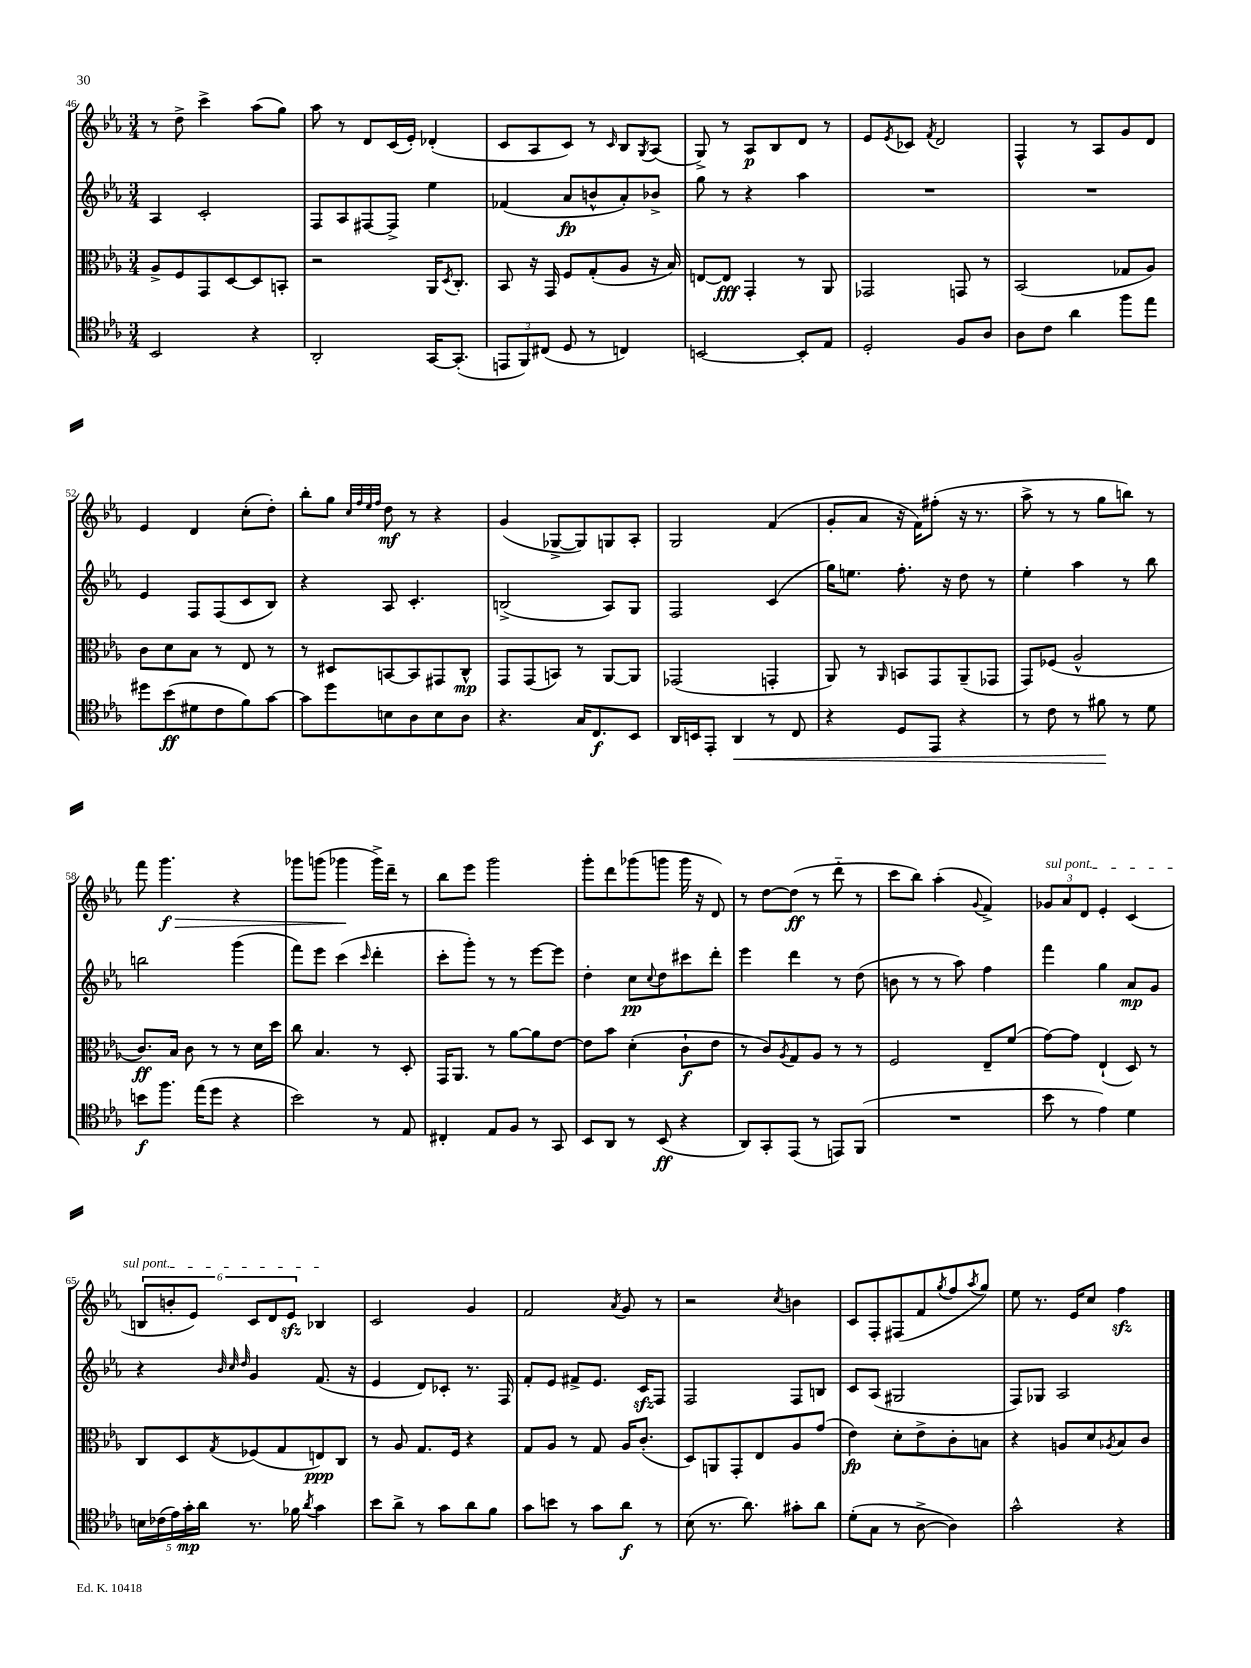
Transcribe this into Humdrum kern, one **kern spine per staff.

**kern	**kern	**kern	**kern
*staff4	*staff3	*staff2	*staff1
*clefC4	*clefC3	*clefG2	*clefG2
*k[b-e-a-]	*k[b-e-a-]	*k[b-e-a-]	*k[b-e-a-]
*M3/4	*M3/4	*M3/4	*M3/4
2BB-	8A-^	4A-	8r
.	8F	.	8dd^
.	8GG	2c'	4ccc^
.	[8D	.	.
4r	8D]	.	(8aa-
.	8BB'	.	8gg)
=	=	=	=
2AA-'	2r	8F	8aa-
.	.	8A-	8r
.	.	[8F#	8d
.	.	8F#^]	(16c
.	.	.	16e-')
[16GG	16AA-	4ee-	(4d-'
.	8qD	.	.
(8.GG']	8.C'	.	.
=	=	=	=
12EE	8BB-	(4f-	8c
12FF)	.	.	.
.	16r	.	8A-
(12C#	.	.	.
.	16GG	.	.
8D	8F	8a-	8c)
8r	(8G'	8b^^	8r
.	.	.	16qqc
4C)	8A-	8a-')	8B-
.	.	.	8qG
.	16r	8b-^	(8A-
.	16B-)	.	.
=	=	=	=
[2BB	[8E	8gg	8G^)
.	8E]	8r	8r
.	4GG'	4r	8A-
.	.	.	8B-
8BB']	8r	4aa-	8d
8E-	8AA-	.	8r
=	=	=	=
2D'	2GG-	2.r	8e-
.	.	.	8qe-
.	.	.	8c-
.	.	.	8qf
.	.	.	2d
8F	8GG	.	.
8A-	8r	.	.
=	=	=	=
8A-	(2BB-	2.r	4F^^
8c	.	.	.
4a-	.	.	8r
.	.	.	8A-
8ff	8G-	.	8g
8ee-	8A-)	.	8d
=	=	=	=
8dd#	8c	4e-	4e-
(8b-	8d	.	.
8d#	8B-	8F	4d
8c	8r	(8F	.
8f)	8E-	8c	(8cc'
[8g	8r	8B-)	8dd')
=	=	=	=
8g]	8r	4r	8bb-'
8dd	8D#	.	8gg
.	.	.	32qqcc
.	.	.	32qqff
.	.	.	32qqee-
.	.	.	32qqff
8B	[8BB	8A-	8dd
8A-	8BB]	4.c'	8r
8B	8GG#	.	4r
8A-	8C^^	.	.
=	=	=	=
4.r	8GG	(2B^	(4g
.	(8GG	.	.
.	8BB)	.	[8G-^
16G	8r	.	8G-])
8.C	.	.	.
.	[8AA-	8A-)	8G
8BB-	8AA-]	8G	8A-'
=	=	=	=
16AA-	(2GG-	2F	2G
16BB	.	.	.
8EE-'	.	.	.
4AA-	.	.	.
8r	4GG'	(4c	(4f
8C	.	.	.
=	=	=	=
4r	8AA-)	16gg)	8g'
.	.	8.ee	.
.	8r	.	8a-
.	16qqAA-	.	.
8D	8BB	8.ff'	16r
.	.	.	16f)
8EE-	8GG	.	(8ff#'
.	.	16r	.
4r	(8AA-~	8dd	16r
.	.	.	8.r
.	8GG-	8r	.
=	=	=	=
8r	8GG)	4ee-'	8aa-^
8c	(8F-	.	8r
8r	2A-^^	4aa-	8r
8f#	.	.	8gg
8r	.	8r	8bb)
8d	.	8bb-	8r
=	=	=	=
8b	8.c)	2bb	8fff
8.ff	.	.	4.ggg
.	16B-	.	.
.	8c	.	.
(16ee-	.	.	.
8dd	8r	.	.
4r	8r	(4ggg	4r
.	16d	.	.
.	16dd	.	.
=	=	=	=
2b-)	8cc	8fff)	8ggg-
.	4.B-	8eee-	(8ggg
.	.	(4ccc	4ggg-
.	.	16qqccc	.
8r	8r	4ddd'	16ggg-^)
.	.	.	16ddd~
8E-	8D'	.	8r
=	=	=	=
4C#'	16GG	8ccc'	8bb-
.	8.AA-	.	.
.	.	8ggg')	8eee-
8E-	8r	8r	2ggg
8F	[8a-	8r	.
8r	8a-]	[8eee-	.
8GG	[8e-	8eee-]	.
=	=	=	=
8BB-	8e-]	4dd'	8ggg'
8AA-	8b-	.	8ddd
8r	(4d'	8cc	(8ggg-
.	.	8qqcc	.
(8BB-	.	8dd	8ggg
4r	8c`	8ccc#	16ggg
.	.	.	16r
.	8e-	8ddd'	8d)
=	=	=	=
8AA-)	8r	4eee-	8r
8GG'	8c)	.	[8dd
.	8qA-	.	.
(8EE-	8G	4ddd	(8dd]
8r	8A-	.	8r
8EE)	8r	8r	8ddd'~
(8FF	8r	(8dd	8r
=	=	=	=
2.r	2F	8b	8ccc
.	.	8r	8bb-)
.	.	8r	(4aa-'
.	.	8aa-)	.
.	.	.	8qqg
.	8E-~	4ff	4f^)
.	(8f	.	.
=	=	=	=
8b-	[8g)	4fff	12g-
.	.	.	12a-
8r	8g]	.	.
.	.	.	12d
4e-)	(4E-`	4gg	4e-'
4d	8D)	8a-	(4c
.	8r	8g	.
=	=	=	=
20B	8C	4r	12B
(20c-	.	.	.
.	.	.	12b'
20e-)	.	.	.
.	8D	.	.
20g'	.	.	.
.	.	.	12e-)
20a-	.	.	.
.	.	32qqb-	.
.	.	32qqcc	.
.	8qG	32qqdd	.
8.r	(8F-	4g	12c
.	.	.	12d
.	8G	.	.
.	.	.	12e-
16f-	.	.	.
8qa-	.	.	.
4g	8E)	(8.f	4B-
.	8C	.	.
.	.	16r	.
=	=	=	=
8b-	8r	4e-	2c
8a-^	8A-	.	.
8r	8.G	8d)	.
8g	.	8c-'	.
.	16F	.	.
8a-	4r	8.r	4g
8f	.	.	.
.	.	16F	.
=	=	=	=
8g	8G	8f'	2f
8b	8A-	8e-	.
8r	8r	8f#^	.
8g	8G	8.e-	.
.	.	.	8qa-
8a-	16A-	.	8g
.	(8.c'	16c	.
8r	.	8F	8r
=	=	=	=
(8B-	8D)	2F	2r
8.r	8AA	.	.
.	8GG'	.	.
8.a-)	.	.	.
.	8E-	.	.
.	.	.	8qcc
8g#'	8A-	8F	4b
8a-	(8g	8B	.
=	=	=	=
(8d'	4e-)	8c	8c
8G	.	(8A-	8F'
8r	8d'	2G#	(8F#
[8A-^	8e-^	.	8f
.	.	.	8qgg
4A-])	8c'	.	8ff
.	.	.	8qaa-
.	8B	.	8gg)
=	=	=	=
2g^^	4r	8F)	8ee-
.	.	8G-	8.r
.	8A	2A-	.
.	.	.	16e-
.	8d	.	8cc
.	8qA-	.	.
4r	8B-	.	4ff
.	8c	.	.
==	==	==	==
*-	*-	*-	*-
